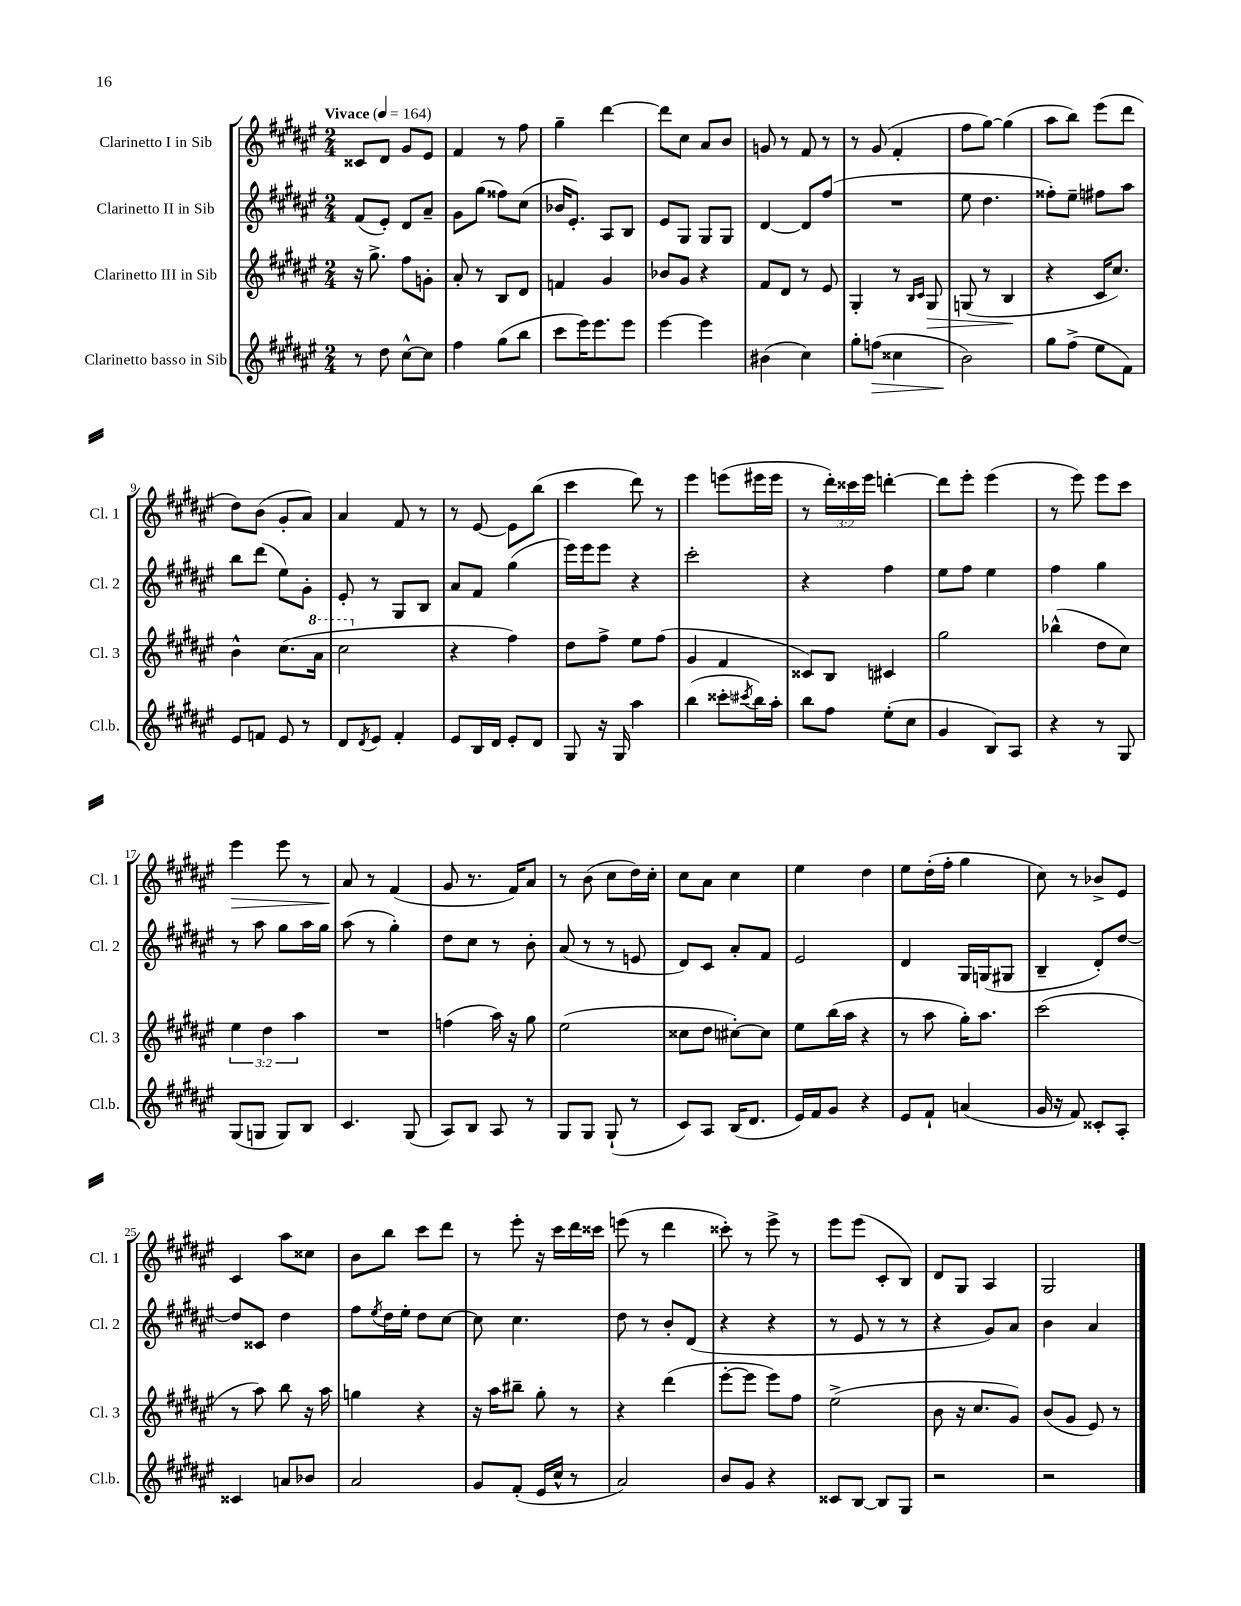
<<
\new StaffGroup <<
\new Staff = "s0" \with { instrumentName = "Clarinetto I in Sib" shortInstrumentName = "Cl. 1" } {
    \clef treble \key fis \major \numericTimeSignature \time 2/4 \override Staff.TupletNumber.text = #tuplet-number::calc-fraction-text \tempo "Vivace" 4 = 164
    cisis'8 dis'8 gis'8 eis'8 |
    fis'4 r8 fis''8 |
    gis''4-- dis'''4~ |
    dis'''8 cis''8 ais'8 b'8 |
    g'8 r8 fis'8 r8 |
    r8 gis'8( fis'4-. |
    fis''8 gis''8~) gis''4( |
    ais''8 b''8) eis'''8( dis'''8 |
    dis''8) b'8( gis'8-. ais'8) |
    ais'4 fis'8 r8 |
    r8 eis'8~ eis'8 b''8( |
    cis'''4 dis'''8) r8 |
    eis'''4 e'''8( eis'''16 eis'''16 |
    r8 \tuplet 3/2 { dis'''16-.) cisis'''16 eis'''16 } d'''4~-. |
    d'''8 eis'''8-. eis'''4( |
    r8 eis'''8) eis'''8 cis'''8 |
    eis'''4\> eis'''8 r8 |
    ais'8\! r8 fis'4( |
    gis'8 r8. fis'16) ais'8 |
    r8 b'8( cis''8 dis''16) cis''16-. |
    cis''8 ais'8 cis''4 |
    eis''4 dis''4 |
    eis''8 dis''16-.( fis''16-. gis''4 |
    cis''8) r8 bes'8-> eis'8 |
    cis'4 ais''8 cisis''8 |
    b'8 b''8 cis'''8 dis'''8 |
    r8 eis'''8-. r16 cis'''16 dis'''16 cisis'''16 |
    e'''8( r8 dis'''4 |
    cisis'''8-.) r8 eis'''8-> r8 |
    eis'''8 eis'''8( cis'8-. b8) |
    dis'8 gis8 ais4 |
    gis2 \bar "|." |
}
\new Staff = "s1" \with { instrumentName = "Clarinetto II in Sib" shortInstrumentName = "Cl. 2" } {
    \clef treble \key fis \major \numericTimeSignature \time 2/4
    fis'8( eis'8-.) dis'8 ais'8-- |
    gis'8 gis''8( fisis''8) cis''8( |
    bes'16 eis'8.-.) ais8 b8 |
    eis'8 gis8 gis8 gis8 |
    dis'4~ dis'8 fis''8( |
    R2 |
    eis''8 dis''4. |
    fisis''8-.) eis''8-- fis''8 ais''8 |
    b''8 dis'''8( eis''8) gis'8-. |
    eis'8-. r8 gis8 b8 |
    ais'8 fis'8 gis''4( |
    eis'''16) eis'''16 eis'''8 r4 |
    cis'''2-. |
    r4 fis''4 |
    eis''8 fis''8 eis''4 |
    fis''4 gis''4 |
    r8 ais''8 gis''8 ais''16 gis''16 |
    ais''8( r8 gis''4-.) |
    dis''8 cis''8 r8 b'8-. |
    ais'8( r8 r8 e'8 |
    dis'8) cis'8 ais'8-. fis'8 |
    eis'2 |
    dis'4 gis16 g16( gis8 |
    b4-- dis'8-.) dis''8~ |
    dis''8 cisis'8 dis''4 |
    fis''8 \acciaccatura { eis''8 } dis''16 eis''16-. dis''8 cis''8~ |
    cis''8 cis''4. |
    dis''8 r8 b'8-. dis'8( |
    r4 r4 |
    r8 eis'8 r8 r8 |
    r4 gis'8) ais'8 |
    b'4 ais'4 \bar "|." |
}
\new Staff = "s2" \with { instrumentName = "Clarinetto III in Sib" shortInstrumentName = "Cl. 3" } {
    \clef treble \key fis \major \numericTimeSignature \time 2/4 \override Staff.TupletNumber.text = #tuplet-number::calc-fraction-text
    r16 gis''8.-> fis''8 g'8-. |
    ais'8-. r8 b8 dis'8 |
    f'4 gis'4 |
    bes'8 gis'8 r4 |
    fis'8 dis'8 r8 eis'8 |
    gis4-. r8 \grace { b16 cis'16 } gis8\> |
    g8( r8 b4\! |
    r4 cis'16 cis''8.) |
    b'4-^ cis''8.( \ottava #1 ais''16 |
    cis'''2 \ottava #0 |
    r4 fis''4) |
    dis''8 fis''8-> eis''8 fis''8( |
    gis'4 fis'4 |
    cisis'8) b8 cis'4 |
    gis''2 |
    bes''4-^( dis''8 cis''8) |
    \tuplet 3/2 { eis''4 dis''4 ais''4 } |
    R2 |
    f''4( ais''16) r16 gis''8 |
    eis''2( |
    cisis''8 dis''8 cis''8~-.) cis''8 |
    eis''8 b''16( ais''16 r4 |
    r8 ais''8 gis''16-.) ais''8. |
    cis'''2( |
    r8 ais''8) b''8 r16 ais''16 |
    g''4 r4 |
    r16 ais''16 bis''8-- gis''8-. r8 |
    r4 dis'''4( |
    eis'''8~-. eis'''8 eis'''8) fis''8 |
    eis''2->( |
    b'8 r16 cis''8. gis'8) |
    b'8( gis'8 eis'8) r8 \bar "|." |
}
\new Staff = "s3" \with { instrumentName = "Clarinetto basso in Sib" shortInstrumentName = "Cl.b." } {
    \clef treble \key fis \major \numericTimeSignature \time 2/4
    r8 dis''8 cis''8~-^ cis''8 |
    fis''4 gis''8( b''8 |
    cis'''8 eis'''16) eis'''8. eis'''8 |
    eis'''4~ eis'''4 |
    bis'4( cis''4) |
    gis''8-. f''8\>( cisis''4 |
    b'2\!) |
    gis''8 fis''8->( eis''8 fis'8) |
    eis'8 f'8 eis'8 r8 |
    dis'8 \acciaccatura { dis'8 } eis'8 fis'4-. |
    eis'8 b16 dis'16 eis'8-. dis'8 |
    gis8 r16 gis16 ais''4 |
    b''4( cisis'''8-. \acciaccatura { cis'''8 } b''16) ais''16-. |
    b''8 fis''8 eis''8-.( cis''8 |
    gis'4 b8) ais8 |
    r4 r8 gis8 |
    gis8( g8 g8) b8 |
    cis'4. gis8( |
    ais8) b8 ais8 r8 |
    gis8 gis8 gis8-!( r8 |
    cis'8) ais8 b16( dis'8. |
    eis'16) fis'16 gis'8 r4 |
    eis'8 fis'8-! a'4( |
    gis'16 r16 fis'8) cisis'8-. ais8-. |
    cisis'4 a'8 bes'8 |
    ais'2 |
    gis'8 fis'8-.( eis'16 cis''16-^ r8 |
    ais'2) |
    b'8 gis'8 r4 |
    cisis'8 b8~ b8 gis8 |
    r2 |
    r2 \bar "|." |
}
>>
>>
